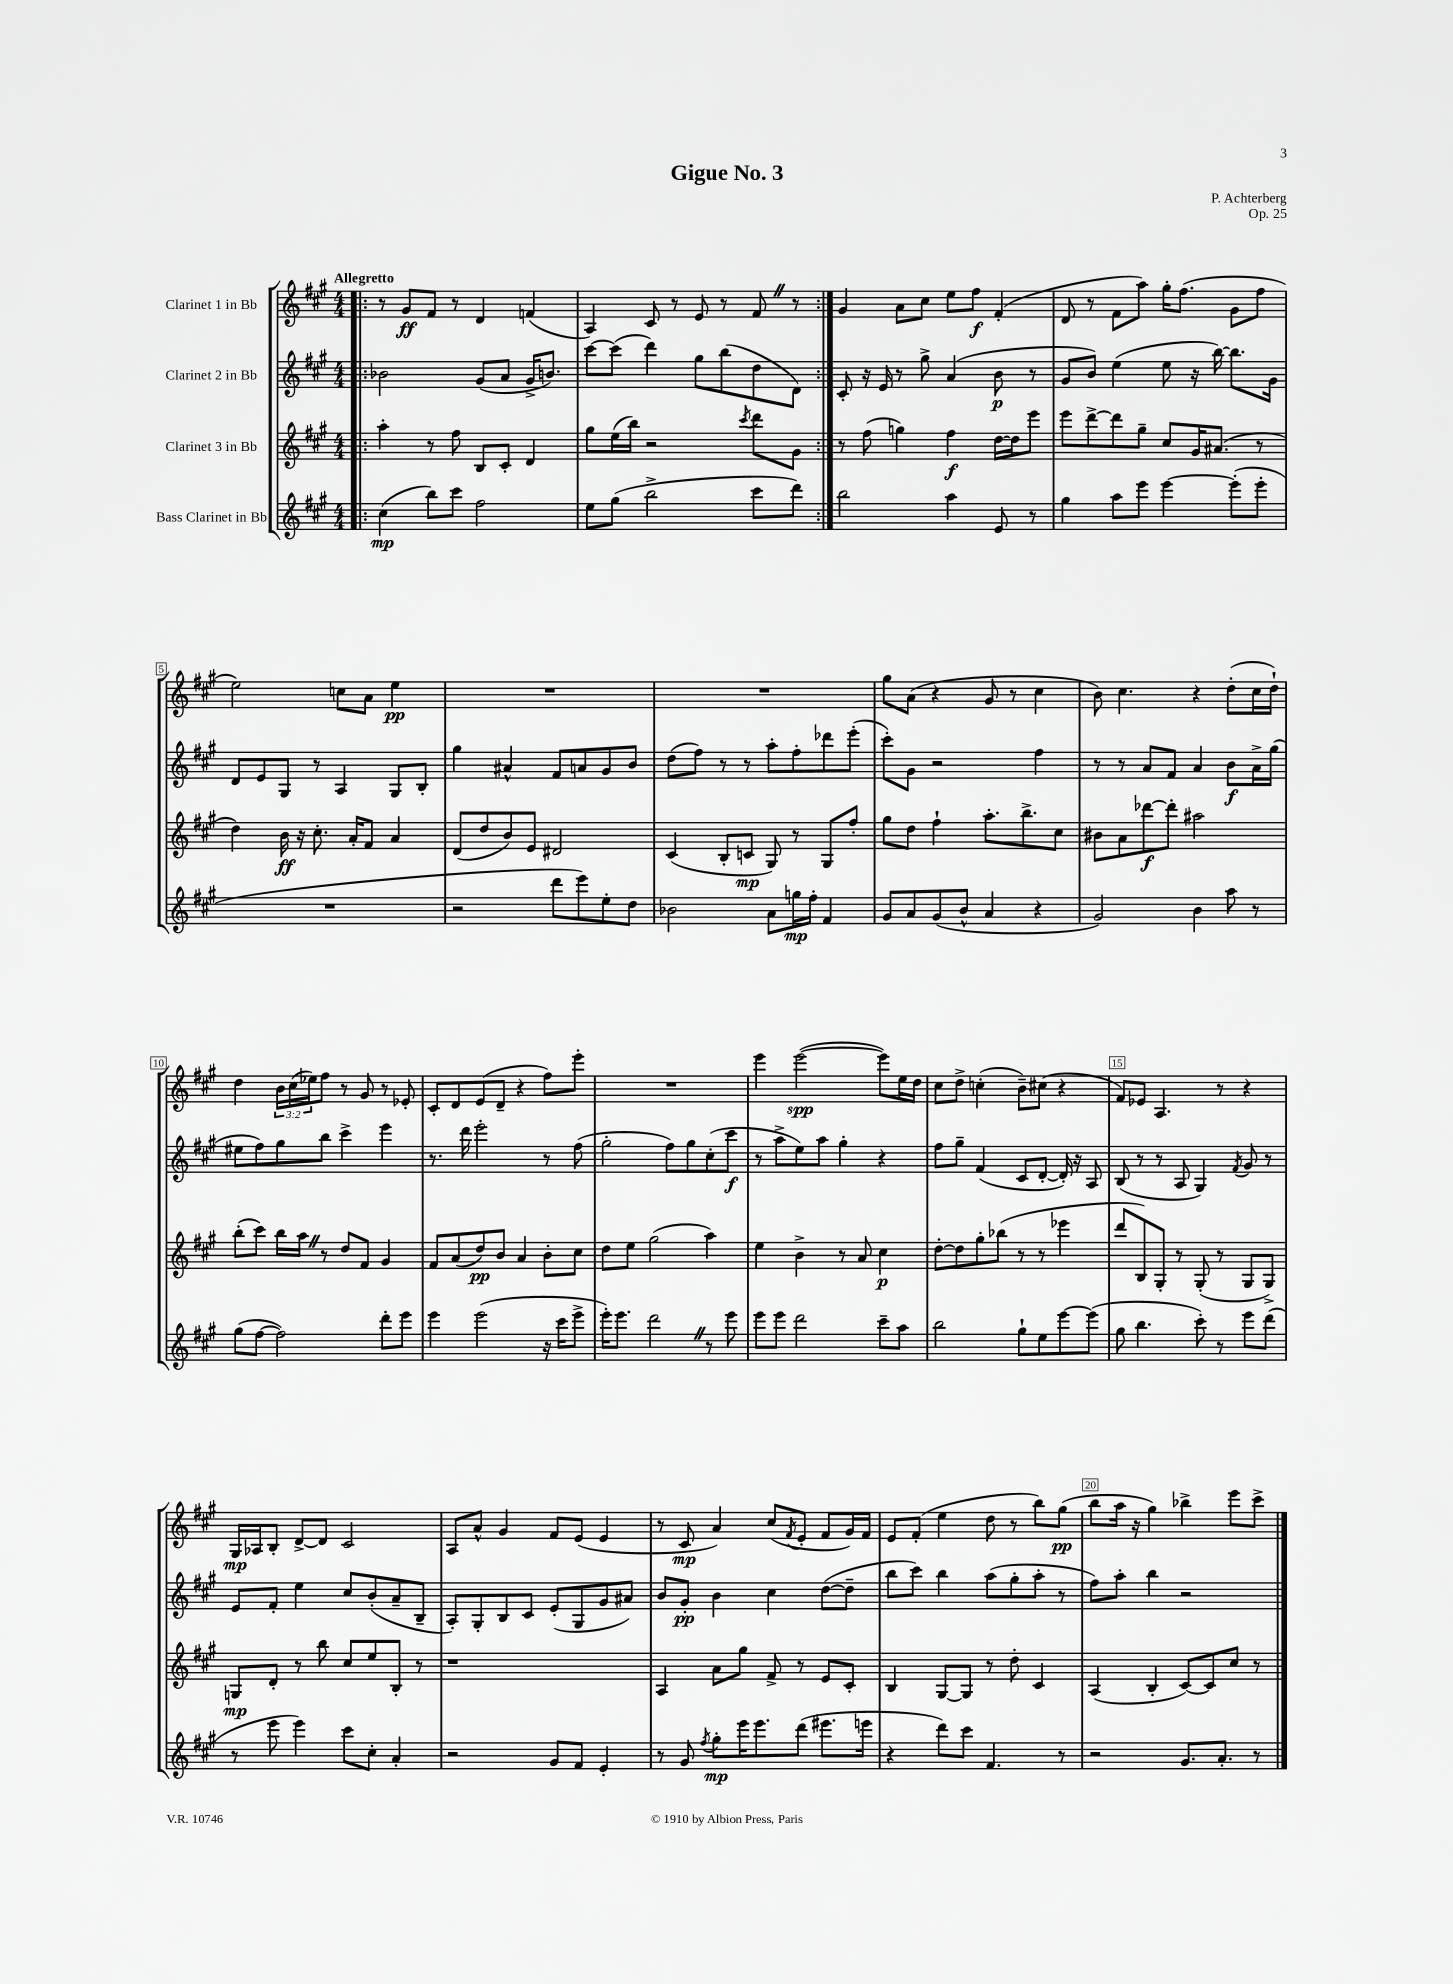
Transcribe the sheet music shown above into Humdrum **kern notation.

**kern	**dynam	**kern	**dynam	**kern	**dynam	**kern	**dynam
*part4	*part4	*part3	*part3	*part2	*part2	*part1	*part1
*staff4	*staff4	*staff3	*staff3	*staff2	*staff2	*staff1	*staff1
*I"Bass Clarinet in Bb	*	*I"Clarinet 3 in Bb	*	*I"Clarinet 2 in Bb	*	*I"Clarinet 1 in Bb	*
*clefG2	*	*clefG2	*	*clefG2	*	*clefG2	*
*k[f#c#g#]	*	*k[f#c#g#]	*	*k[f#c#g#]	*	*k[f#c#g#]	*
*M4/4	*	*M4/4	*	*M4/4	*	*M4/4	*
=1!|:	=1!|:	=1!|:	=1!|:	=1!|:	=1!|:	=1!|:	=1!|:
!	!	!	!	!	!	!LO:TX:a:B:t=Allegretto	!
(4cc#\	mp	4aa'\	.	2b-X\	.	8r	.
.	.	.	.	.	.	8g#/L	ff
8bb\L)	.	8r	.	.	.	8f#/J	.
8ccc#\J	.	8ff#\	.	.	.	8r	.
2ff#\	.	8B/L	.	(8g#/L	.	4d/	.
.	.	8c#'/J	.	8a/J	.	.	.
.	.	4d/	.	16g#^/KL	.	(4fn/	.
.	.	.	.	8.bn/J)	.	.	.
=2	=2	=2	=2	=2	=2	=2	=2
8ee\L	.	8gg#\L	.	[8ccc#\L	.	4A/)	.
(8gg#\J	.	(16ee\L	.	(8ccc#\J]	.	.	.
.	.	16bb\JJ)	.	.	.	.	.
2bb^\	.	2r	.	4ddd\)	.	8c#/	.
.	.	.	.	.	.	8r	.
.	.	.	.	8gg#\L	.	8e/	.
.	.	.	.	(8bb\	.	8r	.
.	.	8qccc#/	.	.	.	.	.
8ccc#\L	.	8ddd\L	.	8dd\	.	8f#Z/	.
8ddd\J)	.	8g#\J	.	8d\J)	.	8r	.
=3:|!	=3:|!	=3:|!	=3:|!	=3:|!	=3:|!	=3:|!	=3:|!
2bb\	.	8r	.	8c#'/	.	4g#/	.
.	.	(8ff#\	.	16r	.	.	.
.	.	.	.	16e/	.	.	.
.	.	4ggn\)	.	8r	.	8a\L	.
.	.	.	.	8gg#^\	.	8cc#\J	.
4aa\	.	4ff#\	f	(4a/	.	8ee\L	.
.	.	.	.	.	.	8ff#\J	f
8e/	.	[16dd\LL	.	8b\	p	(4f#'/	.
.	.	16dd\J]	.	.	.	.	.
8r	.	8eee\J	.	8r	.	.	.
=4	=4	=4	=4	=4	=4	=4	=4
4gg#\	.	8eee\L	.	8g#/L	.	8d/	.
.	.	[8ddd^\	.	8b/J)	.	8r	.
8aa\L	.	8ddd\]	.	(4ee\	.	8f#\L	.
8eee\J	.	8gg#~\J	.	.	.	8aa\J)	.
[4eee\	.	8cc#/L	.	8ee\	.	16gg#'\KL	.
.	.	.	.	.	.	(8.ff#\J	.
.	.	16g#/K	.	16r	.	.	.
.	.	(8.a#X/J	.	[16bb\)	.	.	.
(8eee'\L]	.	.	.	8.bb\L]	.	8g#\L	.
8eee'\J	.	8r	.	.	.	8ff#\J	.
.	.	.	.	16g#\Jk	.	.	.
!!LO:LB:g=z
=5	=5	=5	=5	=5	=5	=5	=5
1r	.	4dd\)	.	8d/L	.	2ee\)	.
.	.	.	.	8e/	.	.	.
.	.	16b\	ff	8G#/J	.	.	.
.	.	16r	.	.	.	.	.
.	.	8.cc#'\	.	8r	.	.	.
.	.	.	.	4A/	.	8ccn\L	.
.	.	16a'/KL	.	.	.	.	.
.	.	8f#/J	.	.	.	8a\J	.
.	.	4a/	.	8G#/L	.	4ee\	pp
.	.	.	.	8B'/J	.	.	.
=6	=6	=6	=6	=6	=6	=6	=6
2r	.	(8d/L	.	4gg#\	.	1r	.
.	.	8dd/	.	.	.	.	.
.	.	8b/)	.	4a#X^^/	.	.	.
.	.	8e/J	.	.	.	.	.
8ddd\L	.	2d#X/	.	8f#/L	.	.	.
8eee\)	.	.	.	8an/	.	.	.
8ee'\	.	.	.	8g#/	.	.	.
8dd\J	.	.	.	8b/J	.	.	.
=7	=7	=7	=7	=7	=7	=7	=7
2b-X\	.	(4c#/	.	(8dd\L	.	1r	.
.	.	.	.	8ff#\J)	.	.	.
.	.	8B'/L	.	8r	.	.	.
.	.	8cn/J	mp	8r	.	.	.
8a\L	.	8G#/)	.	8aa'\L	.	.	.
16ggn\L	mp	8r	.	8ff#'\	.	.	.
16ff#'\JJ	.	.	.	.	.	.	.
4f#/	.	8G#/L	.	8ddd-X\	.	.	.
.	.	8ff#'/J	.	(8eee'\J	.	.	.
=8	=8	=8	=8	=8	=8	=8	=8
8g#/L	.	8gg#\L	.	8ccc#'\L)	.	8gg#\L	.
8a/	.	8dd\J	.	8g#\J	.	(8a\J	.
(8g#/	.	4ff#`\	.	2r	.	4r	.
8b^^/J	.	.	.	.	.	.	.
4a/	.	8.aa'\L	.	.	.	8g#/	.
.	.	.	.	.	.	8r	.
.	.	8.bb^\	.	.	.	.	.
4r	.	.	.	4ff#\	.	4cc#\	.
.	.	8cc#\J	.	.	.	.	.
=9	=9	=9	=9	=9	=9	=9	=9
2g#/)	.	8b#X\L	.	8r	.	8b\)	.
.	.	8a\	.	8r	.	4.cc#\	.
.	.	[8ddd-X\	f	8a/L	.	.	.
.	.	8ddd-'\J]	.	8f#/J	.	.	.
4b\	.	2aa#X\	.	4a/	.	4r	.
8aa\	.	.	.	8b\L	f	(8dd'\L	.
8r	.	.	.	16a^\L	.	16cc#\L	.
.	.	.	.	(16gg#\JJ	.	16dd`\JJ)	.
!!LO:LB:g=z
=10	=10	=10	=10	=10	=10	=10	=10
(8gg#\L	.	(8bb'\L	.	8ee#X\L	.	4dd\	.
[8ff#\J	.	8ccc#\J)	.	8ff#\)	.	.	.
2ff#\])	.	16bb\LL	.	8gg#\	.	24b\LL	.
.	.	.	.	.	.	(24cc#\	.
.	.	16aaZ\JJ	.	.	.	.	.
.	.	.	.	.	.	24ee-X\J)	.
.	.	8r	.	8bb\J	.	8ff#\J	.
.	.	8dd/L	.	4ccc#^\	.	8r	.
.	.	8f#/J	.	.	.	8g#/	.
8ddd'\L	.	4g#/	.	4eee\	.	8r	.
8eee\J	.	.	.	.	.	8e-X'/	.
=11	=11	=11	=11	=11	=11	=11	=11
4eee\	.	8f#/L	.	8.r	.	8c#'/L	.
.	.	(8a/	.	.	.	8d/	.
.	.	.	.	16ddd\	.	.	.
(2eee\	.	8dd/)	pp	2eee'\	.	(8e/	.
.	.	8b/J	.	.	.	8d~/J	.
.	.	4a/	.	.	.	4r	.
16r	.	8b'\L	.	8r	.	8ff#\L)	.
16ccc#\KL	.	.	.	.	.	.	.
8eee^\J	.	8cc#\J	.	(8ff#\	.	8eee'\J	.
=12	=12	=12	=12	=12	=12	=12	=12
16eee'\KL)	.	8dd\L	.	2gg#'\	.	1r	.
8.eee\J	.	.	.	.	.	.	.
.	.	8ee\J	.	.	.	.	.
2dddZ\	.	(2gg#\	.	.	.	.	.
.	.	.	.	8ff#\L)	.	.	.
.	.	.	.	8gg#\	.	.	.
8r	.	4aa\)	.	(8cc#'\	.	.	.
8eee\	.	.	.	8ccc#\J	f	.	.
=13	=13	=13	=13	=13	=13	=13	=13
8eee\L	.	4ee\	.	8r	.	4eee\	.
8eee\J	.	.	.	8aa^\L	.	.	.
2ddd\	.	4b^\	.	8ee\)	.	([2eee\	spp
.	.	.	.	8aa\J	.	.	.
.	.	8r	.	4gg#'\	.	.	.
.	.	8a/	.	.	.	.	.
8ccc#~\L	.	4cc#\	p	4r	.	8eee\L])	.
8aa\J	.	.	.	.	.	16ee\L	.
.	.	.	.	.	.	16dd\JJ	.
=14	=14	=14	=14	=14	=14	=14	=14
2bb\	.	[8dd'\L	.	8ff#\L	.	8cc#\L	.
.	.	8dd\]	.	8gg#~\J	.	8dd^\J	.
.	.	8gg#'\	.	(4f#/	.	(4ccn'\	.
.	.	(8bb-X\J	.	.	.	.	.
8gg#`\L	.	8r	.	8c#/L	.	8b~\L)	.
8ee\	.	8r	.	[8d'/J	.	(8cc#X\J	.
[8eee\	.	4eee-X\	.	16d'/])	.	4r	.
.	.	.	.	16r	.	.	.
(8eee\J]	.	.	.	8A/	.	.	.
=15	=15	=15	=15	=15	=15	=15	=15
8gg#\	.	8ddd/L	.	(8B/	.	8f#/L)	.
4.bb\	.	8B/)	.	8r	.	8e-X/J	.
.	.	8G#'/J	.	8r	.	4.A/	.
.	.	8r	.	8A/	.	.	.
8ccc#'\)	.	(8G#'/	.	4G#/)	.	.	.
8r	.	8r	.	.	.	8r	.
.	.	.	.	8qf#/	.	.	.
8eee\L	.	8G#/L	.	8g#/	.	4r	.
(8ddd\J	.	8G#^/J)	.	8r	.	.	.
!!LO:LB:g=z
=16	=16	=16	=16	=16	=16	=16	=16
8r	.	8Gn/L	mp	8e/L	.	16G#/LL	mp
.	.	.	.	.	.	16A-X/J	.
8eee\	.	8d'/J	.	8f#'/J	.	8B'/J	.
4eee\)	.	8r	.	4ee\	.	[8d^/L	.
.	.	8bb\	.	.	.	8d/J]	.
8ccc#\L	.	8cc#/L	.	8cc#/L	.	2c#/	.
8cc#'\J	.	8ee/	.	(8b'/	.	.	.
4a'/	.	8B'/J	.	8a~/	.	.	.
.	.	8r	.	8B~/J	.	.	.
=17	=17	=17	=17	=17	=17	=17	=17
2r	.	1r	.	8A'/L)	.	8A/L	.
.	.	.	.	8G#'/	.	8a^^/J	.
.	.	.	.	8B/	.	4g#/	.
.	.	.	.	8c#/J	.	.	.
8g#/L	.	.	.	(8e'/L	.	8f#/L	.
8f#/J	.	.	.	8G#/	.	(8e/J	.
4e'/	.	.	.	8g#/	.	4e/	.
.	.	.	.	8a#X/J)	.	.	.
=18	=18	=18	=18	=18	=18	=18	=18
8r	.	4A/	.	8b/L	.	8r	.
8g#/	.	.	.	8g#'/J	pp	8c#/	mp
8qff#/	.	.	.	.	.	.	.
8gg#'\L	mp	8a\L	.	4b\	.	4a/)	.
16eee\K	.	8gg#\J	.	.	.	.	.
8.eee\	.	.	.	.	.	.	.
.	.	8f#^/	.	4cc#\	.	(8cc#/L	.
.	.	.	.	.	.	8qf#/	.
(8ddd\J	.	8r	.	.	.	8e'/J	.
8.eee#X\L	.	8e/L	.	([8dd\L	.	8f#/L	.
.	.	8c#'/J	.	8dd~\J]	.	16g#/L)	.
16eeen\Jk	.	.	.	.	.	16f#/JJ	.
=19	=19	=19	=19	=19	=19	=19	=19
4r	.	4B/	.	8bb\L	.	8e/L	.
.	.	.	.	8ccc#\J)	.	(8f#'/J	.
8ddd\L)	.	[8G#/L	.	4bb\	.	4ee\	.
8ccc#\J	.	8G#/J]	.	.	.	.	.
4.f#/	.	8r	.	(8aa\L	.	8dd\	.
.	.	8dd'\	.	8gg#'\	.	8r	.
.	.	4c#/	.	8aa'\J	.	8bb\L)	.
8r	.	.	.	8r	.	(8gg#\J	pp
=20	=20	=20	=20	=20	=20	=20	=20
2r	.	(4A/	.	8ff#\L)	.	8bb\L	.
.	.	.	.	8aa'\J	.	16aa\Jk	.
.	.	.	.	.	.	16r	.
.	.	4B'/	.	4bb\	.	4gg#\)	.
8.g#/L	.	[8c#/L)	.	2r	.	4bb-X^\	.
.	.	8c#/]	.	.	.	.	.
8.a'/J	.	.	.	.	.	.	.
.	.	8cc#/J	.	.	.	8eee\L	.
8r	.	8r	.	.	.	8ccc#^\J	.
==	==	==	==	==	==	==	==
*-	*-	*-	*-	*-	*-	*-	*-
